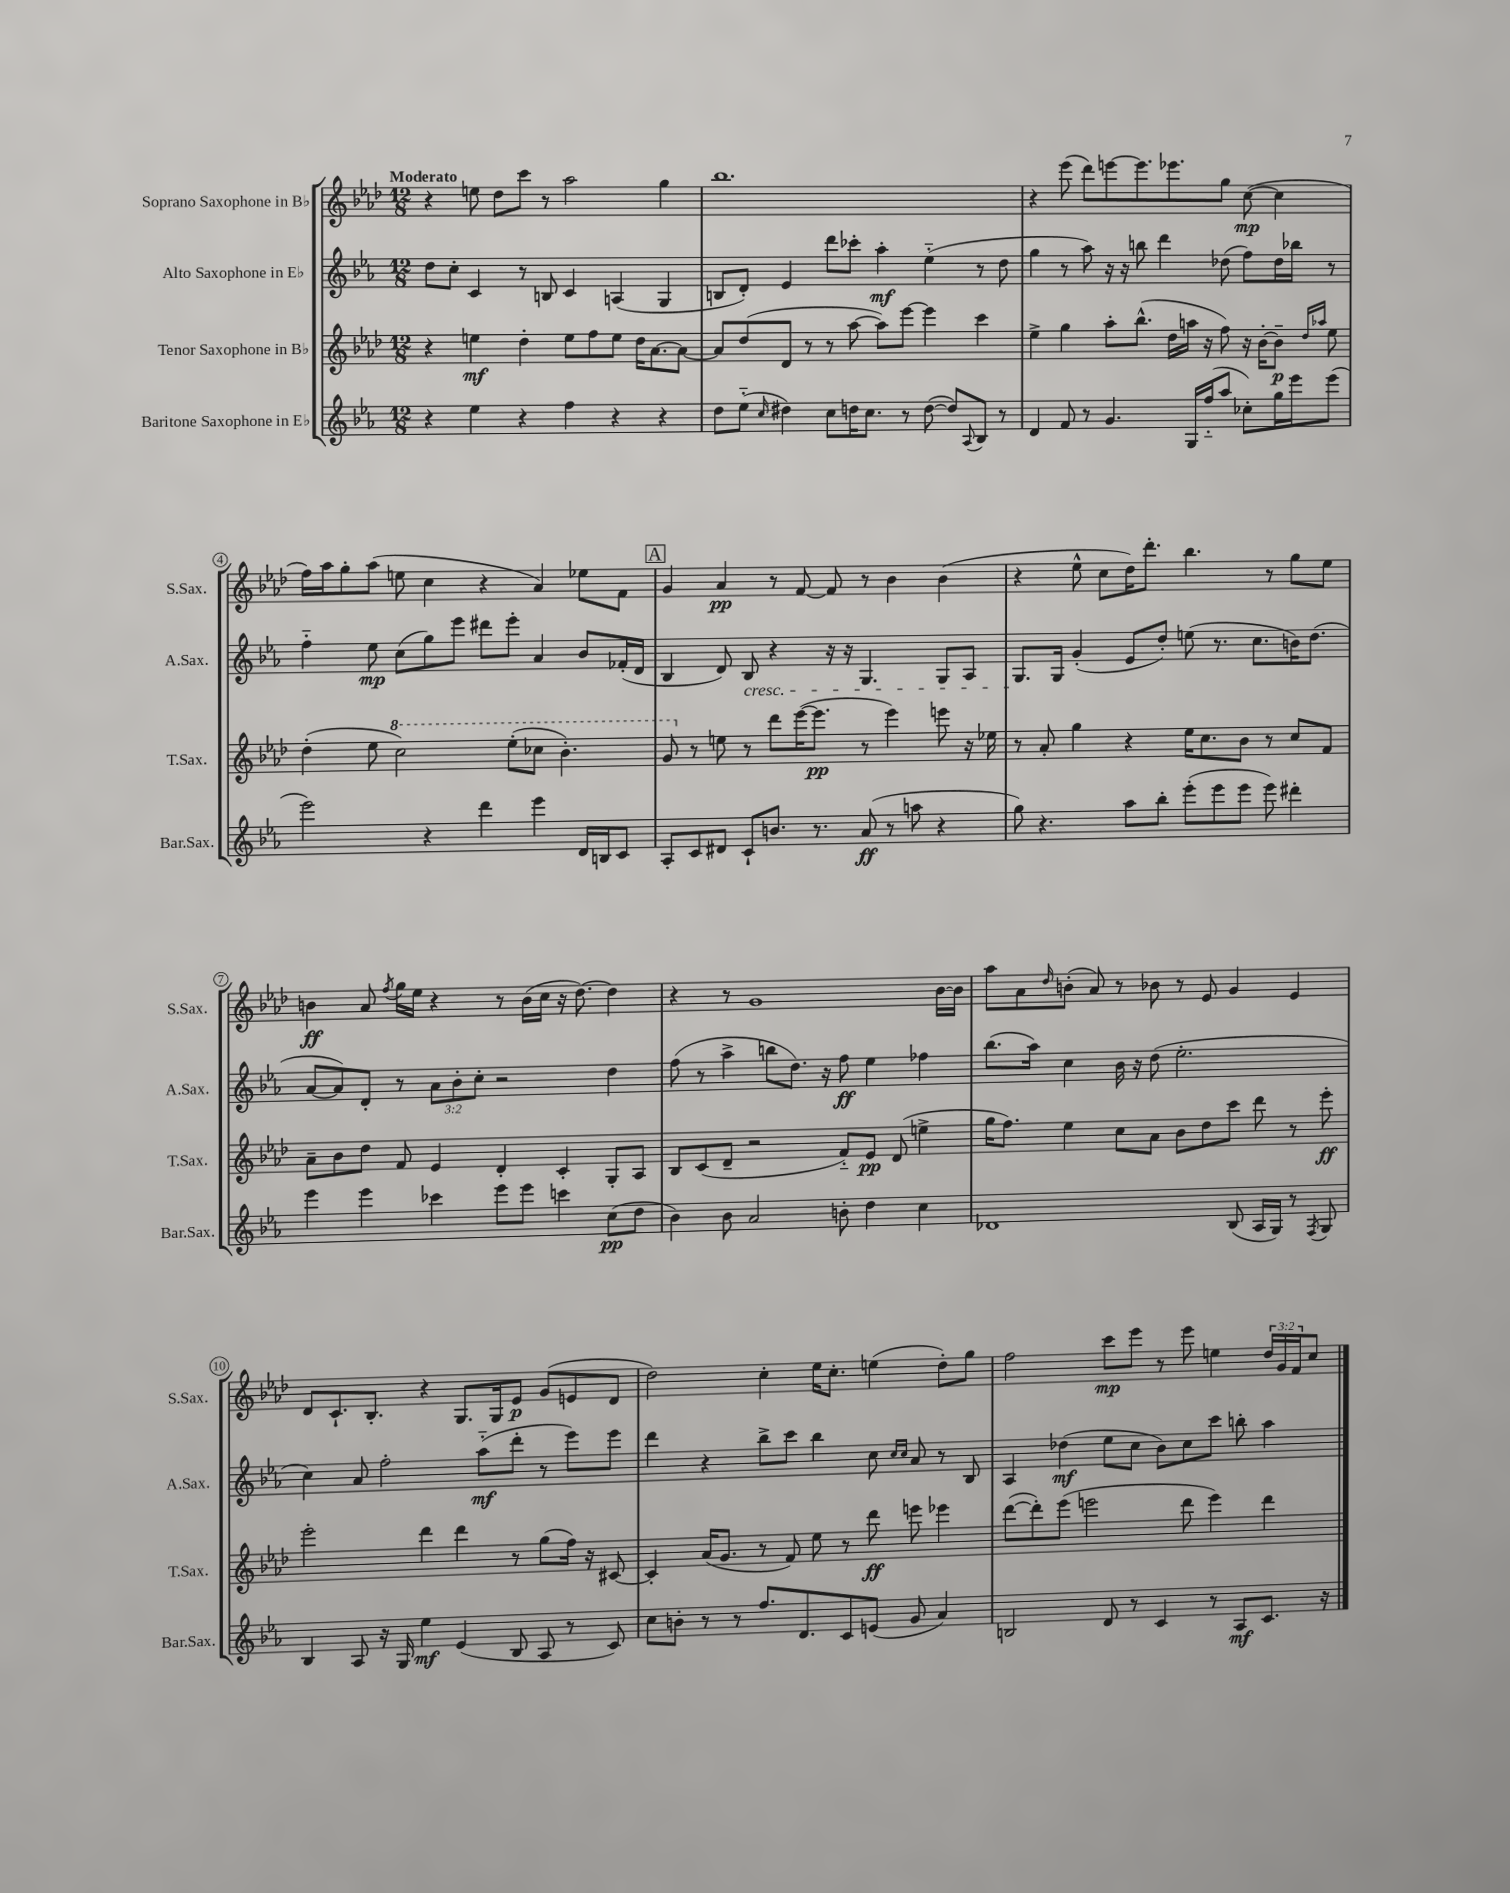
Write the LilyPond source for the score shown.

<<
\new StaffGroup <<
\new Staff = "s0" \with { instrumentName = "Soprano Saxophone in Bb" shortInstrumentName = "S.Sax." } {
    \clef treble \key aes \major \numericTimeSignature \time 12/8 \override Staff.TupletNumber.text = #tuplet-number::calc-fraction-text \tempo "Moderato"
    r4 e''8 des''8 c'''8 r8 aes''2 g''4 |
    bes''1. |
    r4 ees'''8( des'''8) e'''8~ e'''8. ees'''8. g''8 c''8~\mp( c''4 |
    f''16) aes''16 g''8-. aes''8( e''8 c''4 r4 aes'4) ees''8 f'8 |
    \mark \markup { \box "A" } g'4 aes'4\pp r8 f'8~ f'8 r8 bes'4 bes'4( |
    r4 ees''8-^ c''8 des''16) des'''8.-. bes''4. r8 g''8 ees''8 |
    b'4\ff aes'8 \acciaccatura { f''8 } g''16 ees''16 r4 r8 b'16( c''16 r16 des''8.~) des''4 |
    r4 r8 g'1 bes'16~ bes'16 |
    aes''8 aes'8 \grace { des''16 } b'8-.( aes'8) r8 bes'8 r8 ees'8 g'4 ees'4 |
    des'8 c'8.-! bes8.-. r4 g8. g16 ees'8\p g'8( e'8 des'8 |
    des''2) c''4-. ees''16 c''8.-. e''4( des''8-.) g''8 |
    f''2 c'''8\mp ees'''8 r8 ees'''8 e''4 \tuplet 3/2 { des''16 g'16 f'16 } c''8 \bar "|." |
}
\new Staff = "s1" \with { instrumentName = "Alto Saxophone in Eb" shortInstrumentName = "A.Sax." } {
    \clef treble \key ees \major \numericTimeSignature \time 12/8 \override Staff.TupletNumber.text = #tuplet-number::calc-fraction-text
    d''8 c''8-. c'4 r8 b8 c'4 a4( g4 |
    b8 d'8-.) ees'4 d'''8 ces'''8-. aes''4-.\mf ees''4-_( r8 d''8 |
    g''4 r8 aes''8) r16 r16 b''8 d'''4 des''8( f''8) des''16 bes''16 r8 |
    f''4-_ ees''8\mp c''8( g''8) ees'''8 dis'''8 ees'''8-. aes'4 bes'8 fes'16-.( d'16 |
    \mark \markup { \box "A" } bes4 d'8) bes8\cresc r4 r16 r16 g4. g8 aes8 |
    g8.\! g16 g'4-.( ees'8 d''8-.) e''8( r8. c''8. b'16) d''8.( |
    aes'8~ aes'8) d'8-. r8 \tuplet 3/2 { aes'8 bes'8-. c''8-. } r2 d''4 |
    f''8( r8 aes''4-> b''8 d''8.) r16 f''8\ff ees''4 fes''4 |
    bes''8.( aes''16) c''4 bes'16 r16 d''8( ees''2.-. |
    c''4) aes'8 f''2-. aes''8-_\mf( d'''8-. r8 ees'''8) ees'''8 |
    d'''4 r4 bes''8-> c'''8 bes''4 c''8 \grace { c''16 c''16 } aes'8 r8 bes8 |
    aes4 des''4\mf( ees''8 c''8 bes'8) c''8 c'''8 b''8-. aes''4 \bar "|." |
}
\new Staff = "s2" \with { instrumentName = "Tenor Saxophone in Bb" shortInstrumentName = "T.Sax." } {
    \clef treble \key aes \major \numericTimeSignature \time 12/8
    r4 e''4\mf des''4-. e''8 f''8 e''8 des''16 aes'8.~ aes'8~ |
    aes'8 des''8( des'8 r8 r8 aes''8~ aes''8) ees'''8~ ees'''4 c'''4 |
    ees''4-> g''4 aes''8-. bes''8.-^( des''16 a''16 r16 f''8) r16 bes'16~-. bes'8--\p \grace { des''16 aes''16 } ees''8 |
    des''4-.( ees''8 \ottava #1 c'''2) ees'''8-.( ces'''8 bes''4.-.) |
    \mark \markup { \box "A" } g''8 \ottava #0 r8 e''8 r8 des'''8 ees'''16~( ees'''8.\pp r8 ees'''4) e'''8 r16 ees''16 |
    r8 aes'8-. g''4 r4 ees''16 c''8. bes'8 r8 c''8 f'8 |
    aes'8-- bes'8 des''8 f'8 ees'4 des'4-. c'4-. g8-. aes8 |
    bes8 c'8( des'8-- r2 f'8-_) ees'8\pp des'8( e''4-> |
    g''16 f''8.) ees''4 c''8 aes'8 bes'8 des''8 c'''8 des'''8 r8 ees'''8-.\ff |
    ees'''2-. des'''4 des'''4 r8 g''8( f''16) r16 cis'8~ |
    cis'4-. aes'16( g'8. r8 f'8) ees''8 r8 des'''8\ff e'''8 ees'''4 |
    des'''8~( des'''8-.) ees'''8( e'''2 des'''8 e'''4) des'''4 \bar "|." |
}
\new Staff = "s3" \with { instrumentName = "Baritone Saxophone in Eb" shortInstrumentName = "Bar.Sax." } {
    \clef treble \key ees \major \numericTimeSignature \time 12/8
    r4 ees''4 r4 f''4 r4 r4 |
    d''8 ees''8-_( \grace { c''16 } dis''4) c''8 d''16 c''8. r8 d''8~( d''8) \appoggiatura { aes8 } bes8 r8 |
    d'4 f'8 r8 g'4. g16 f''16-_( aes''8 ces''8-.) g''16 ees'''16 ees'''8( |
    ees'''2) r4 d'''4 ees'''4 d'16 b16 c'8 |
    \mark \markup { \box "A" } aes8-. c'8 dis'8 c'8-! b'8. r8. aes'8\ff( r8 a''8 r4 |
    g''8) r4. aes''8 bes''8-. ees'''8-.( ees'''8 ees'''8 ees'''8) dis'''4-. |
    ees'''4 ees'''4 ces'''4 ees'''8 ees'''8 c'''4 c''8\pp( d''8 |
    bes'4) bes'8 aes'2 b'8-. d''4 c''4 |
    des'1 bes8( aes16 g16) r8 \acciaccatura { f8 } g8 |
    bes4 aes8 r16 g16 ees''4\mf ees'4( bes8 aes8 r8 c'8) |
    c''8 b'8-. r8 r8 f''8. d'8. c'8 e'8( g'8 aes'4) |
    b2 d'8 r8 c'4 r8 aes8\mf c'8. r16 \bar "|." |
}
>>
>>
\layout { \context { \Score \override BarNumber.stencil = #(make-stencil-circler 0.1 0.3 ly:text-interface::print) } }
